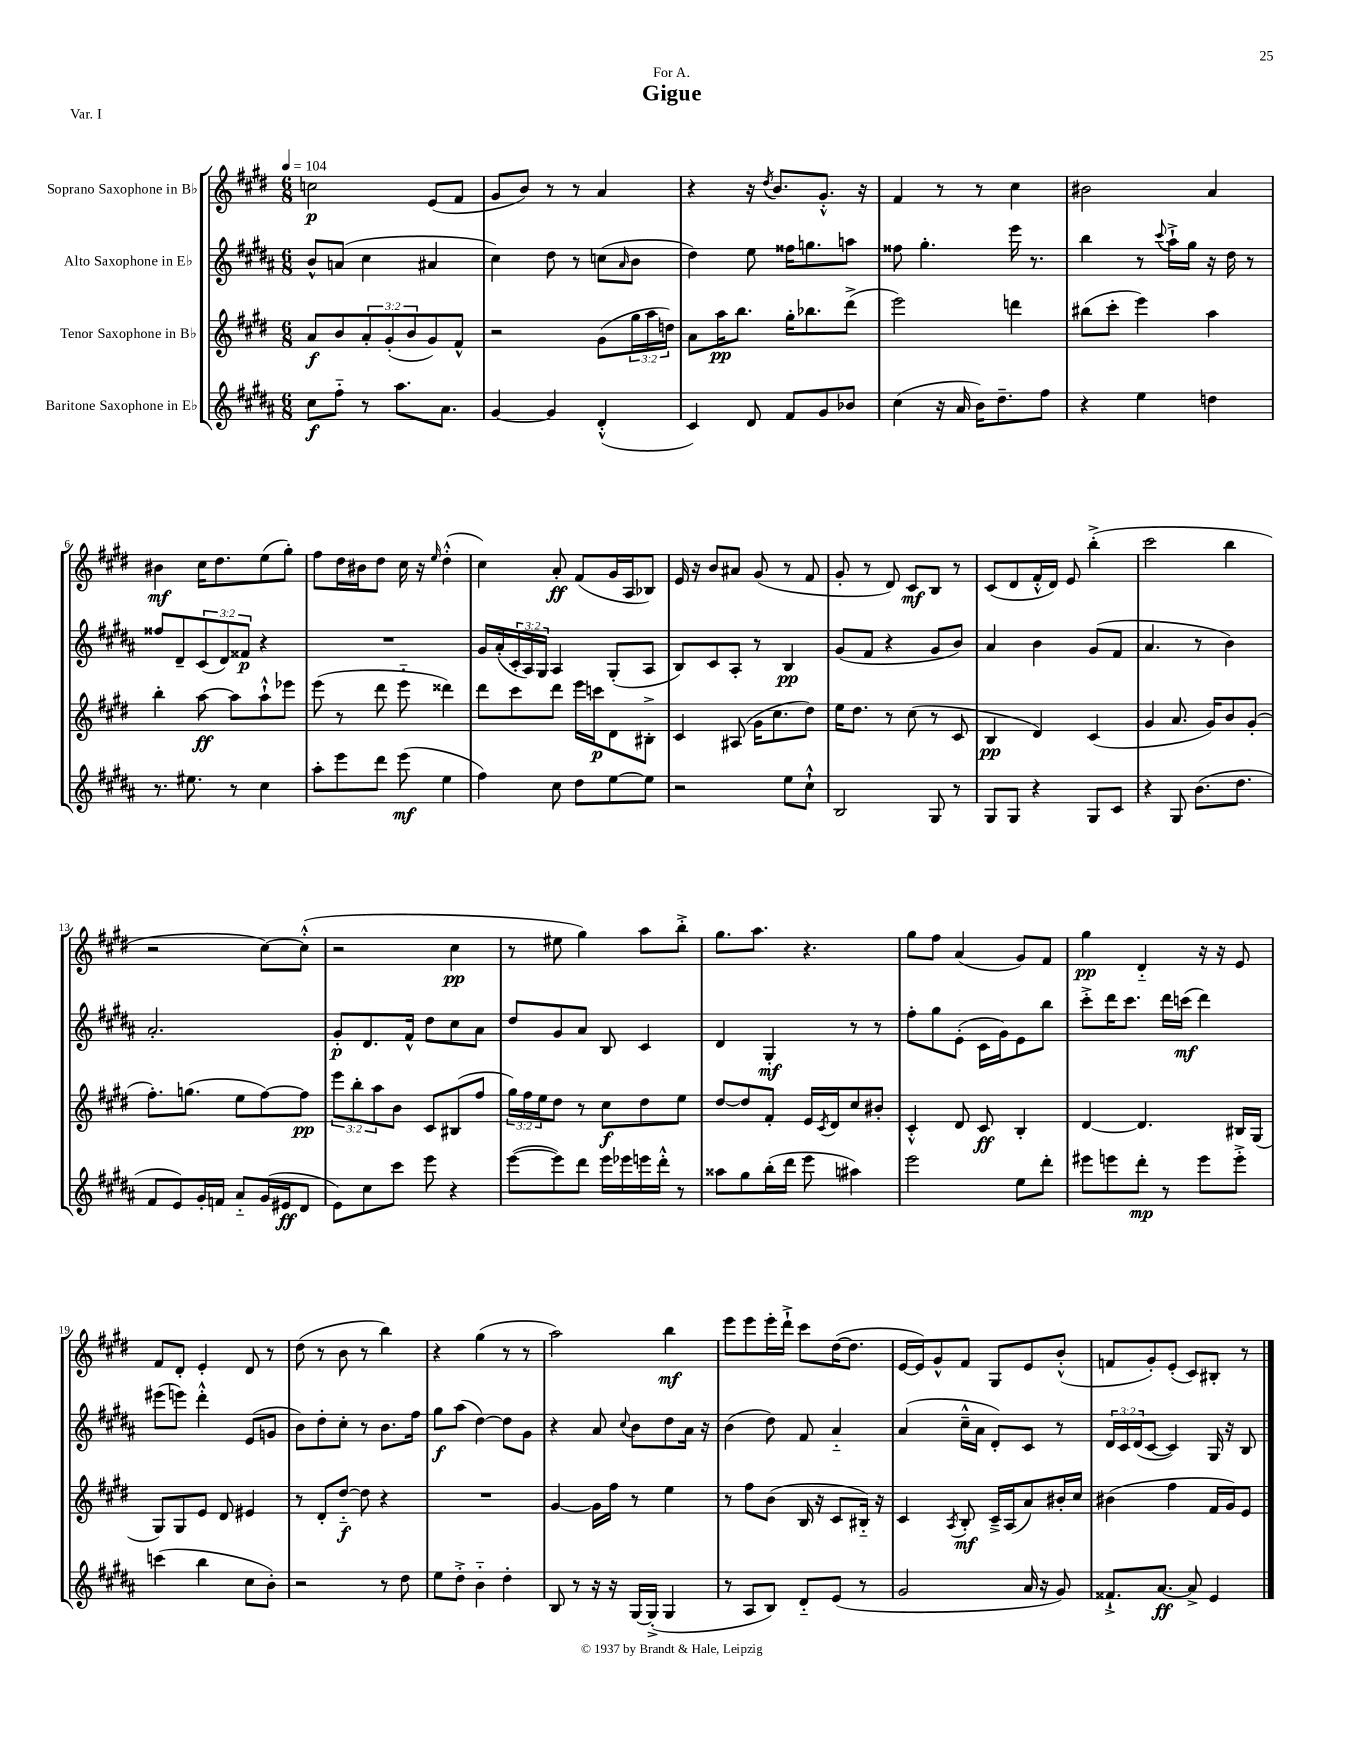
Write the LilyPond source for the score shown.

\header { title = "Gigue" dedication = "For A." piece = "Var. I" }
<<
\new StaffGroup <<
\new Staff = "s0" \with { instrumentName = "Soprano Saxophone in Bb" } {
    \clef treble \key e \major \numericTimeSignature \time 6/8 \tempo 4 = 104
    c''2\p e'8( fis'8 |
    gis'8 b'8) r8 r8 a'4 |
    r4 r16 \acciaccatura { dis''8 } b'8. gis'8.-.-^ r16 |
    fis'4 r8 r8 cis''4 |
    bis'2 a'4 |
    bis'4\mf cis''16 dis''8. e''8( gis''8-.) |
    fis''8 dis''16 bis'16 dis''8 cis''16 r16 \grace { e''16 } dis''4-.-^( |
    cis''4) a'8-.\ff fis'8( gis'16 a16 bes8) |
    e'16 r16 b'8 ais'8 gis'8( r8 fis'8 |
    gis'8-. r8 dis'8) cis'8\mf b8 r8 |
    cis'8( dis'8 fis'16-.-^ dis'16) e'8 b''4-.->( |
    cis'''2 b''4 |
    r2 cis''8~) cis''8-.-^( |
    r2 cis''4\pp |
    r8 eis''8 gis''4) a''8 b''8-.-> |
    gis''8. a''8. r4. |
    gis''8 fis''8 a'4( gis'8) fis'8 |
    gis''4\pp dis'4-_ r16 r16 e'8 |
    fis'8 dis'8-. e'4-. dis'8 r8 |
    dis''8( r8 b'8 r8 b''4) |
    r4 gis''4( r8 r8 |
    a''2) b''4\mf |
    e'''8 e'''8 e'''16-. dis'''16-!-> cis'''8 dis''16~( dis''8. |
    e'16~ e'16) gis'8-^ fis'8 gis8 e'8 b'8-.-^( |
    f'8 gis'8-.) e'8-.( cis'8) bis8-. r8 \bar "|." |
}
\new Staff = "s1" \with { instrumentName = "Alto Saxophone in Eb" } {
    \clef treble \key b \major \numericTimeSignature \time 6/8 \override Staff.TupletNumber.text = #tuplet-number::calc-fraction-text
    b'8-^ a'8( cis''4 ais'4 |
    cis''4) dis''8 r8 c''8( \grace { ais'16 } b'8 |
    dis''4) e''8 fisis''16 g''8. a''8 |
    fisis''8 gis''4.-. e'''16 r8. |
    b''4 r8 \appoggiatura { cis'''8 } ais''16-!-> gis''16 r16 dis''16 r8 |
    fisis''8 dis'8-- \tuplet 3/2 { cis'8( dis'8) fisis'8\p } r4 |
    R2. |
    gis'16 ais'16-.( \tuplet 3/2 { cis'16-. ais16) gis16 } ais4 gis8-.( ais8 |
    b8) cis'8 ais8-. r8 b4\pp |
    gis'8( fis'8 r4 gis'8 b'8) |
    ais'4 b'4 gis'8( fis'8 |
    ais'4. r8 b'4) |
    ais'2.-. |
    gis'8-.\p dis'8. fis'16-^ dis''8 cis''8 ais'8 |
    dis''8 gis'8 ais'8 b8 cis'4 |
    dis'4 gis4-.\mf r8 r8 |
    fis''8-. gis''8 e'8-.( cis'16 gis'16) e'8 b''8 |
    cis'''8-.-> dis'''16 cis'''8. dis'''16 c'''16\mf( dis'''4) |
    eis'''8( e'''8) dis'''4-.-^ e'8( g'8 |
    b'8) dis''8-. cis''8-. r8 b'8. fis''16 |
    gis''8\f ais''8( dis''4~) dis''8 gis'8 |
    r4 ais'8 \appoggiatura { cis''8 } b'8 dis''8 ais'16 r16 |
    b'4( dis''8) fis'8 ais'4-_ |
    ais'4( cis''16---^ ais'16 dis'8-.) cis'8 r8 |
    \tuplet 3/2 { dis'16 cis'16 dis'16( } cis'8~ cis'4) gis16 r16 b8 \bar "|." |
}
\new Staff = "s2" \with { instrumentName = "Tenor Saxophone in Bb" } {
    \clef treble \key e \major \numericTimeSignature \time 6/8 \override Staff.TupletNumber.text = #tuplet-number::calc-fraction-text
    a'8\f b'8 \tuplet 3/2 { a'8-. gis'8-.( b'8 } gis'8) fis'8-^ |
    r2 gis'8( \tuplet 3/2 { gis''16 a''16 d''16) } |
    a'8 a''16\pp b''8. gis''16-. bes''8. dis'''8->( |
    e'''2) d'''4 |
    bis''8( cis'''8-. e'''4) a''4 |
    b''4-. a''8~\ff a''8 a''8-!-^ ees'''8 |
    e'''8( r8 dis'''8 e'''8-_ disis'''4) |
    dis'''8 cis'''8 dis'''8 e'''16 c'''16\p dis'8 bis8-.-> |
    cis'4 ais8( gis'16 cis''8. dis''8) |
    e''16 dis''8. r8 cis''8( r8 cis'8 |
    b4\pp dis'4) cis'4( |
    gis'4 a'8. gis'16) b'8 gis'8-.( |
    fis''8.-.) g''8.( e''8 fis''8~) fis''8\pp |
    \tuplet 3/2 { e'''8 b''8-. a''8 } b'8 cis'8 bis8( fis''8 |
    \tuplet 3/2 { gis''16) fis''16 e''16 } dis''8 r8 cis''8\f dis''8 e''8 |
    dis''8~ dis''8 fis'8-. e'16 \acciaccatura { cis'8 } dis'16 cis''8 bis'8-. |
    cis'4-.-^ dis'8 cis'8\ff b4-. |
    dis'4~ dis'4. bis16 gis16( |
    gis8) gis8 e'8 dis'8 eis'4 |
    r8 dis'8-. dis''8~-_\f dis''8 r4 |
    R2. |
    gis'4~ gis'16 fis''16 r8 e''4 |
    r8 fis''8 b'8( b16 r16 cis'8 bis16-_) r16 |
    cis'4 \acciaccatura { a8 } b8-.\mf cis'16---> a16( a'8) bis'16-. cis''16 |
    bis'4( fis''4 fis'16 gis'16) e'8 \bar "|." |
}
\new Staff = "s3" \with { instrumentName = "Baritone Saxophone in Eb" } {
    \clef treble \key b \major \numericTimeSignature \time 6/8
    cis''8\f fis''8-_ r8 ais''8. ais'8. |
    gis'4~ gis'4 dis'4-.-^( |
    cis'4) dis'8 fis'8 gis'8 bes'8 |
    cis''4( r16 ais'16 b'16) dis''8.-- fis''8 |
    r4 e''4 d''4 |
    r8. eis''8. r8 cis''4 |
    ais''8-. e'''8 dis'''8 e'''8\mf( e''4 |
    fis''4) cis''8 dis''8 e''8~ e''8 |
    r2 e''8 cis''8-!-^ |
    b2 gis8 r8 |
    gis8 gis8 r4 gis8 cis'8 |
    r4 gis8 b'8.( dis''8. |
    fis'8 e'8) gis'16-. f'16 ais'8-_ gis'16( eis'16\ff dis'8 |
    e'8) cis''8 cis'''8 e'''8 r4 |
    e'''8~( e'''8) dis'''8 e'''16 ees'''16 e'''16 dis'''16-.-^ r8 |
    aisis''8 gis''8 b''16-.( dis'''16 e'''8 ais''4) |
    e'''2 e''8 dis'''8-. |
    eis'''8 e'''8 dis'''8-.\mp r8 e'''8 e'''8-.-> |
    c'''4( b''4 cis''8 b'8-.) |
    r2 r8 dis''8 |
    e''8 dis''8-.-> b'4-_ dis''4-. |
    b8 r8 r16 r16 gis16~ gis16-.->( gis4 |
    r8 ais8 b8) dis'8-_ e'8( r8 |
    gis'2 ais'16 r16 gis'8) |
    fisis'8.-!-> ais'8.~\ff ais'8-> e'4 \bar "|." |
}
>>
>>
